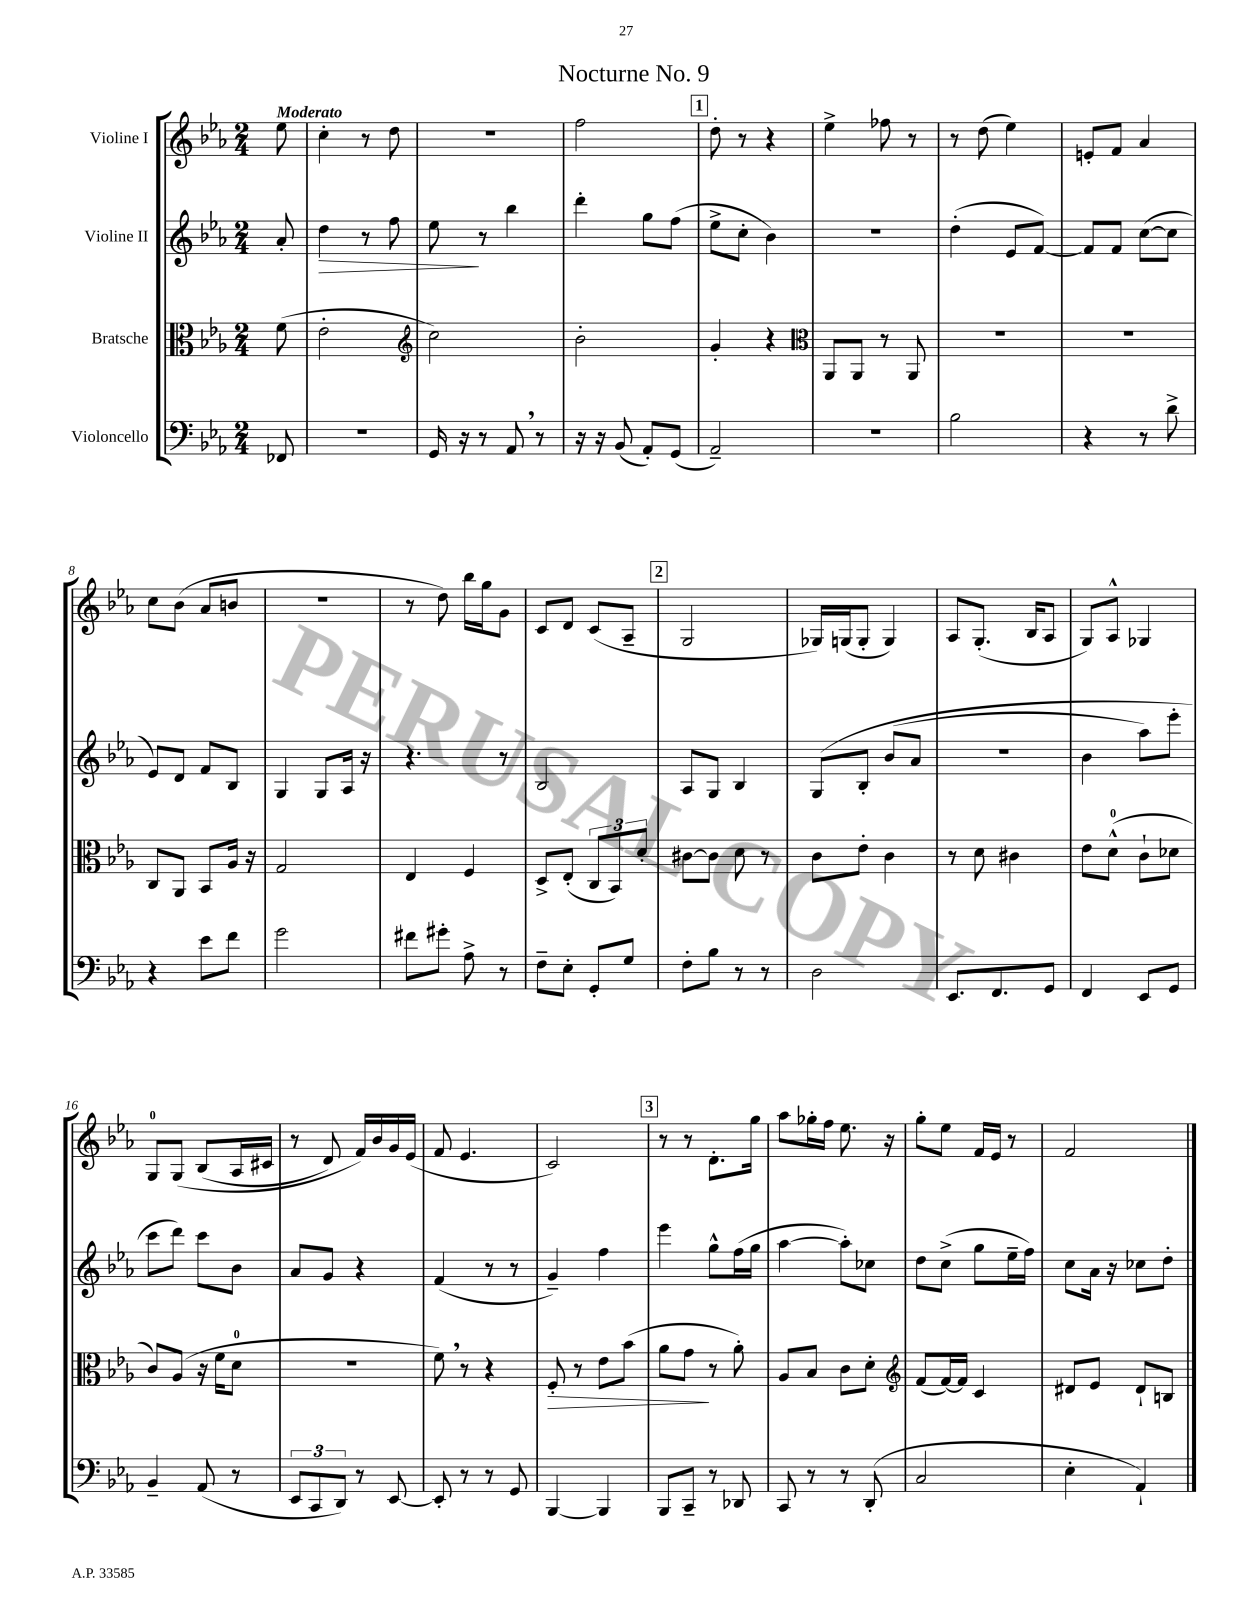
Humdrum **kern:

**kern	**kern	**kern	**kern
*staff4	*staff3	*staff2	*staff1
*clefF4	*clefC3	*clefG2	*clefG2
*k[b-e-a-]	*k[b-e-a-]	*k[b-e-a-]	*k[b-e-a-]
*M2/4	*M2/4	*M2/4	*M2/4
8FF-	(8f	8a-'	8ee-
=	=	=	=
2r	2e-'	4dd	4cc'
.	.	8r	8r
.	.	8ff	8dd
=	=	=	=
*	*clefG2	*	*
16GG	2cc)	8ee-	2r
16r	.	.	.
8r	.	8r	.
8AA-	.	4bb-	.
8r	.	.	.
=	=	=	=
16r	2b-'	4ddd'	2ff
16r	.	.	.
(8BB-	.	.	.
8AA-')	.	8gg	.
(8GG	.	(8ff	.
=	=	=	=
2AA-~)	4g'	8ee-^	8dd'
.	.	8cc'	8r
.	4r	4b-)	4r
=	=	=	=
*	*clefC3	*	*
2r	8AA-	2r	4ee-^
.	8AA-	.	.
.	8r	.	8ff-
.	8AA-	.	8r
=	=	=	=
2B-	2r	(4dd'	8r
.	.	.	(8dd
.	.	8e-	4ee-)
.	.	[8f)	.
=	=	=	=
4r	2r	8f]	8e'
.	.	8f	8f
8r	.	([8cc	4a-
8d^	.	8cc]	.
=	=	=	=
4r	8C	8e-)	8cc
.	8AA-	8d	(8b-
8e-	8BB-	8f	8a-
8f	16A-	8B-	8b
.	16r	.	.
=	=	=	=
2g	2G	4G	2r
.	.	8G	.
.	.	16A-	.
.	.	16r	.
=	=	=	=
8f#	4E-	4.r	8r
8g#'	.	.	8dd)
8A-^	4F	.	16bb-
.	.	.	16gg
8r	.	8r	8g
=	=	=	=
8F~	8D^	2B-	8c
8E-'	(8E-'	.	8d
8GG'	12C	.	(8c
.	12BB-)	.	.
8G	.	.	8A-~
.	12d'	.	.
=	=	=	=
8F'	[8c#	8A-	2G
8B-	8c#]	8G	.
8r	8d	4B-	.
8r	8r	.	.
=	=	=	=
2D	8c	&(8G	16G-)
.	.	.	(16G
.	8e-'	8B-'	8G'
.	4c	(8b-	4G)
.	.	8a-	.
=	=	=	=
8.EE-	8r	2r	8A-
.	8d	.	(8.G'
8.FF	.	.	.
.	4c#	.	.
.	.	.	16B-
8GG	.	.	8A-
=	=	=	=
4FF	8e-	4b-	8G)
.	(8d^^	.	8A-^^
8EE-	8c`	8aa-)	4G-
8GG	8d-	8eee-'	.
=	=	=	=
4BB-~	8c)	8ccc	8G
.	(8A-	8ddd&)	&(8G
(8AA-	16r	8ccc	(8B-
.	16f	.	.
8r	8d	8b-	16A-
.	.	.	16c#
=	=	=	=
12EE-	2r	8a-	8r
12CC	.	.	.
.	.	8g	8d)
12DD)	.	.	.
8r	.	4r	16f&)
.	.	.	16b-
[8EE-	.	.	16g
.	.	.	(16e-
=	=	=	=
8EE-']	8f)	(4f	8f
8r	8r	.	4.e-
8r	4r	8r	.
8GG	.	8r	.
=	=	=	=
[4BBB-	8F'	4g~)	2c)
.	8r	.	.
4BBB-]	8e-	4ff	.
.	(8b-	.	.
=	=	=	=
8BBB-	8a-	4eee-	8r
8CC~	8g	.	8r
8r	8r	8gg^^	8.d'
8DD-	8a-')	(16ff	.
.	.	16gg	16gg
=	=	=	=
8CC	8A-	[4aa-	8aa-
8r	8B-	.	16gg-'
.	.	.	16ff
8r	8c	8aa-'])	8.ee-
(8DD'	8d'	8cc-	.
.	.	.	16r
=	=	=	=
*	*clefG2	*	*
2C	(8f	8dd	8gg'
.	[16f)	(8cc^	8ee-
.	16f]	.	.
.	4c	8gg	16f
.	.	.	16e-
.	.	16ee-~	8r
.	.	16ff)	.
=	=	=	=
4E-'	8d#	8cc	2f
.	8e-	16a-	.
.	.	16r	.
4AA-`)	8d#`	8cc-	.
.	8B	8dd'	.
==	==	==	==
*-	*-	*-	*-
